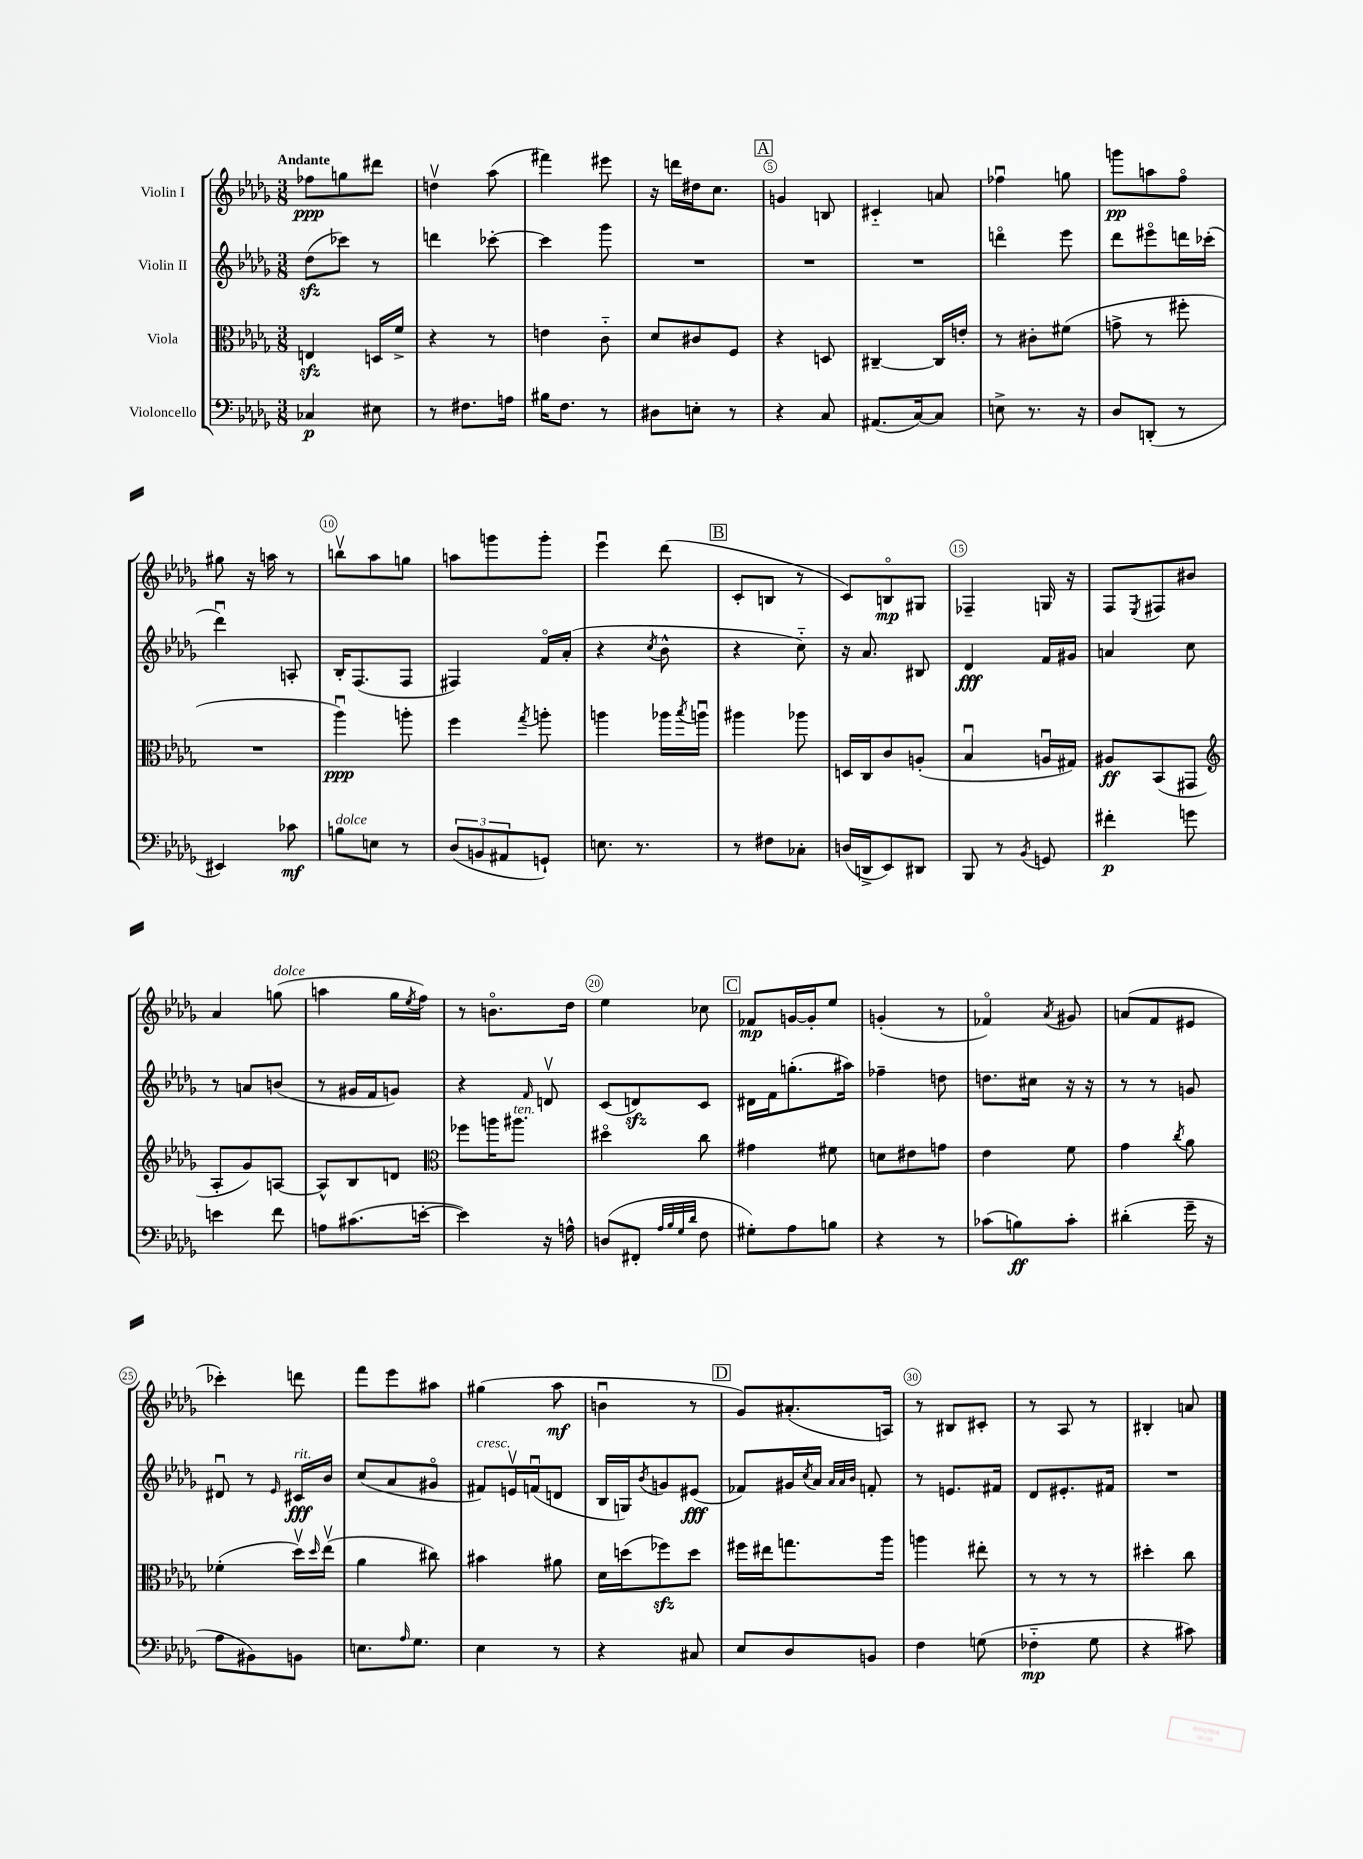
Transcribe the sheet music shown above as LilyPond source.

<<
\new StaffGroup <<
\new Staff = "s0" \with { instrumentName = "Violin I" } {
    \clef treble \key des \major \numericTimeSignature \time 3/8 \tempo "Andante"
    fes''8\ppp g''8 dis'''8 |
    d''4\upbow aes''8( |
    fis'''4) eis'''8 |
    r16 d'''16 dis''16 c''8. |
    \mark \markup { \box "A" } g'4 b8 |
    cis'4-_ a'8 |
    fes''4\downbow g''8 |
    g'''8\pp a''8 f''8\flageolet |
    gis''8 r16 a''16 r8 |
    b''8\upbow aes''8 g''8 |
    a''8 g'''8 g'''8-. |
    ees'''4\downbow des'''8( |
    \mark \markup { \box "B" } c'8-. b8 r8 |
    c'8) b8\flageolet\mp gis8 |
    fes4-- g16 r16 |
    f8 \acciaccatura { ees8 } fis8 bis'8 |
    aes'4 g''8^\markup { \italic "dolce" }( |
    a''4 ges''16 \acciaccatura { ees''8 } f''16) |
    r8 b'8.\flageolet des''16 |
    ees''4 ces''8 |
    \mark \markup { \box "C" } fes'8\mp g'16~ g'16-. ees''8 |
    g'4-.( r8 |
    fes'4\flageolet) \acciaccatura { aes'8 } gis'8 |
    a'8( f'8 eis'8 |
    ces'''4-.) d'''8 |
    f'''8 ees'''8 ais''8 |
    gis''4( aes''8\mf |
    b'4\downbow r8 |
    \mark \markup { \box "D" } ges'8) ais'8.-.( a16) |
    r8 bis8 cis'8-. |
    r8 aes8 r8 |
    bis4-. a'8 \bar "|." |
}
\new Staff = "s1" \with { instrumentName = "Violin II" } {
    \clef treble \key des \major \numericTimeSignature \time 3/8
    des''8\sfz( ces'''8) r8 |
    d'''4 ces'''8~-. |
    ces'''4 ges'''8 |
    R4. |
    \mark \markup { \box "A" } R4. |
    R4. |
    d'''4\flageolet ees'''8 |
    des'''8 eis'''8\flageolet d'''16 ces'''16-.( |
    des'''4\downbow) a8-. |
    bes16-. f8.( f8 |
    fis4) f'16\flageolet aes'16-.( |
    r4 \acciaccatura { c''8 } bes'8-^ |
    \mark \markup { \box "B" } r4 c''8-_) |
    r16 aes'8. bis8 |
    des'4\fff f'16 gis'16 |
    a'4 c''8 |
    r8 a'8 b'8( |
    r8 gis'16 f'16 g'8) |
    r4 \grace { f'16 } d'8\upbow |
    c'8( d'8\sfz) c'8 |
    \mark \markup { \box "C" } dis'16 f'16 g''8.-.( ais''16) |
    fes''4-- d''8 |
    d''8. cis''16 r16 r16 |
    r8 r8 g'8 |
    dis'8\downbow r8 \grace { ees'16 } cis'16\fff^\markup { \italic "rit." } bes'16 |
    c''8( aes'8 gis'8\flageolet |
    fis'8^\markup { \italic "cresc." }) e'16\upbow f'16\downbow( d'8 |
    bes16 g16) \acciaccatura { bes'8 } g'8 eis'8\fff( |
    \mark \markup { \box "D" } fes'8) gis'16 \acciaccatura { c''8 } aes'16 \grace { aes'32 aes'32 bes'32 } f'8-. |
    r8 e'8. fis'16 |
    des'8 eis'8.-. fis'16 |
    R4. \bar "|." |
}
\new Staff = "s2" \with { instrumentName = "Viola" } {
    \clef alto \key des \major \numericTimeSignature \time 3/8
    e4\sfz d16 f'16-> |
    r4 r8 |
    e'4 c'8-_ |
    des'8 cis'8 f8 |
    \mark \markup { \box "A" } r4 d8 |
    cis4~-- cis16 e'16-. |
    r8 cis'8-. fis'8( |
    g'8-> r8 fis''8-. |
    R4. |
    aes''4\downbow\ppp) a''8-. |
    f''4 \acciaccatura { ges''8 } a''8-. |
    a''4 aes''16 \acciaccatura { bes''8 } a''16\downbow |
    \mark \markup { \box "B" } ais''4 aes''8 |
    d16 c16 c'8 a8-.( |
    bes4\downbow a16\downbow gis16) |
    ais8\ff bes,8( gis,8 |
    \clef treble aes8-. ges'8) a8~ |
    a8-^ bes8 d'8 |
    \clef alto fes''8 a''16 ais''8.^\markup { \italic "ten." } |
    dis''4\flageolet c''8 |
    \mark \markup { \box "C" } gis'4 fis'8 |
    d'8 eis'8 g'8 |
    ees'4 f'8 |
    ges'4 \acciaccatura { c''8 } aes'8 |
    fes'4-.( des''16\upbow) \grace { des''16 } ees''16\upbow( |
    aes'4 cis''8) |
    bis'4 ais'8 |
    des'16 d''16( fes''8\sfz) d''8 |
    \mark \markup { \box "D" } fis''16 eis''16 g''8. aes''16 |
    a''4 eis''8-. |
    r8 r8 r8 |
    dis''4-. c''8 \bar "|." |
}
\new Staff = "s3" \with { instrumentName = "Violoncello" } {
    \clef bass \key des \major \numericTimeSignature \time 3/8
    ces4\p eis8 |
    r8 fis8. a16 |
    bis16 f8. r8 |
    dis8 e8-. r8 |
    \mark \markup { \box "A" } r4 c8 |
    ais,8.( c16~) c8 |
    e8-> r8. r16 |
    des8 d,8-.( r8 |
    eis,4) ces'8\mf |
    b8^\markup { \italic "dolce" } e8 r8 |
    \tuplet 3/2 { des8( b,8 ais,8 } g,8-!) |
    e8. r8. |
    \mark \markup { \box "B" } r8 fis8 ces8-. |
    d16( d,16-> ees,8) dis,8 |
    bes,,8 r8 \acciaccatura { bes,8 } g,8 |
    fis'4-.\p g'8 |
    e'4 f'8 |
    a8 cis'8.( e'16~-. |
    e'4) r16 a16-^ |
    d8( fis,8-. \grace { aes32 bes32 ges32 des'32 } f8 |
    \mark \markup { \box "C" } gis8-.) aes8 b8 |
    r4 r8 |
    ces'8( b8\ff) ces'8-. |
    dis'4-.( ges'16-- r16 |
    aes8 bis,8) b,8 |
    e8. \grace { aes16 } ges8. |
    ees4 r8 |
    r4 cis8 |
    \mark \markup { \box "D" } ees8 des8 b,8 |
    f4 g8( |
    fes4-_\mp ges8 |
    r4 cis'8) \bar "|." |
}
>>
>>
\layout { \context { \Score \override BarNumber.break-visibility = ##(#f #t #t) barNumberVisibility = #(every-nth-bar-number-visible 5) \override BarNumber.stencil = #(make-stencil-circler 0.1 0.3 ly:text-interface::print) } }
